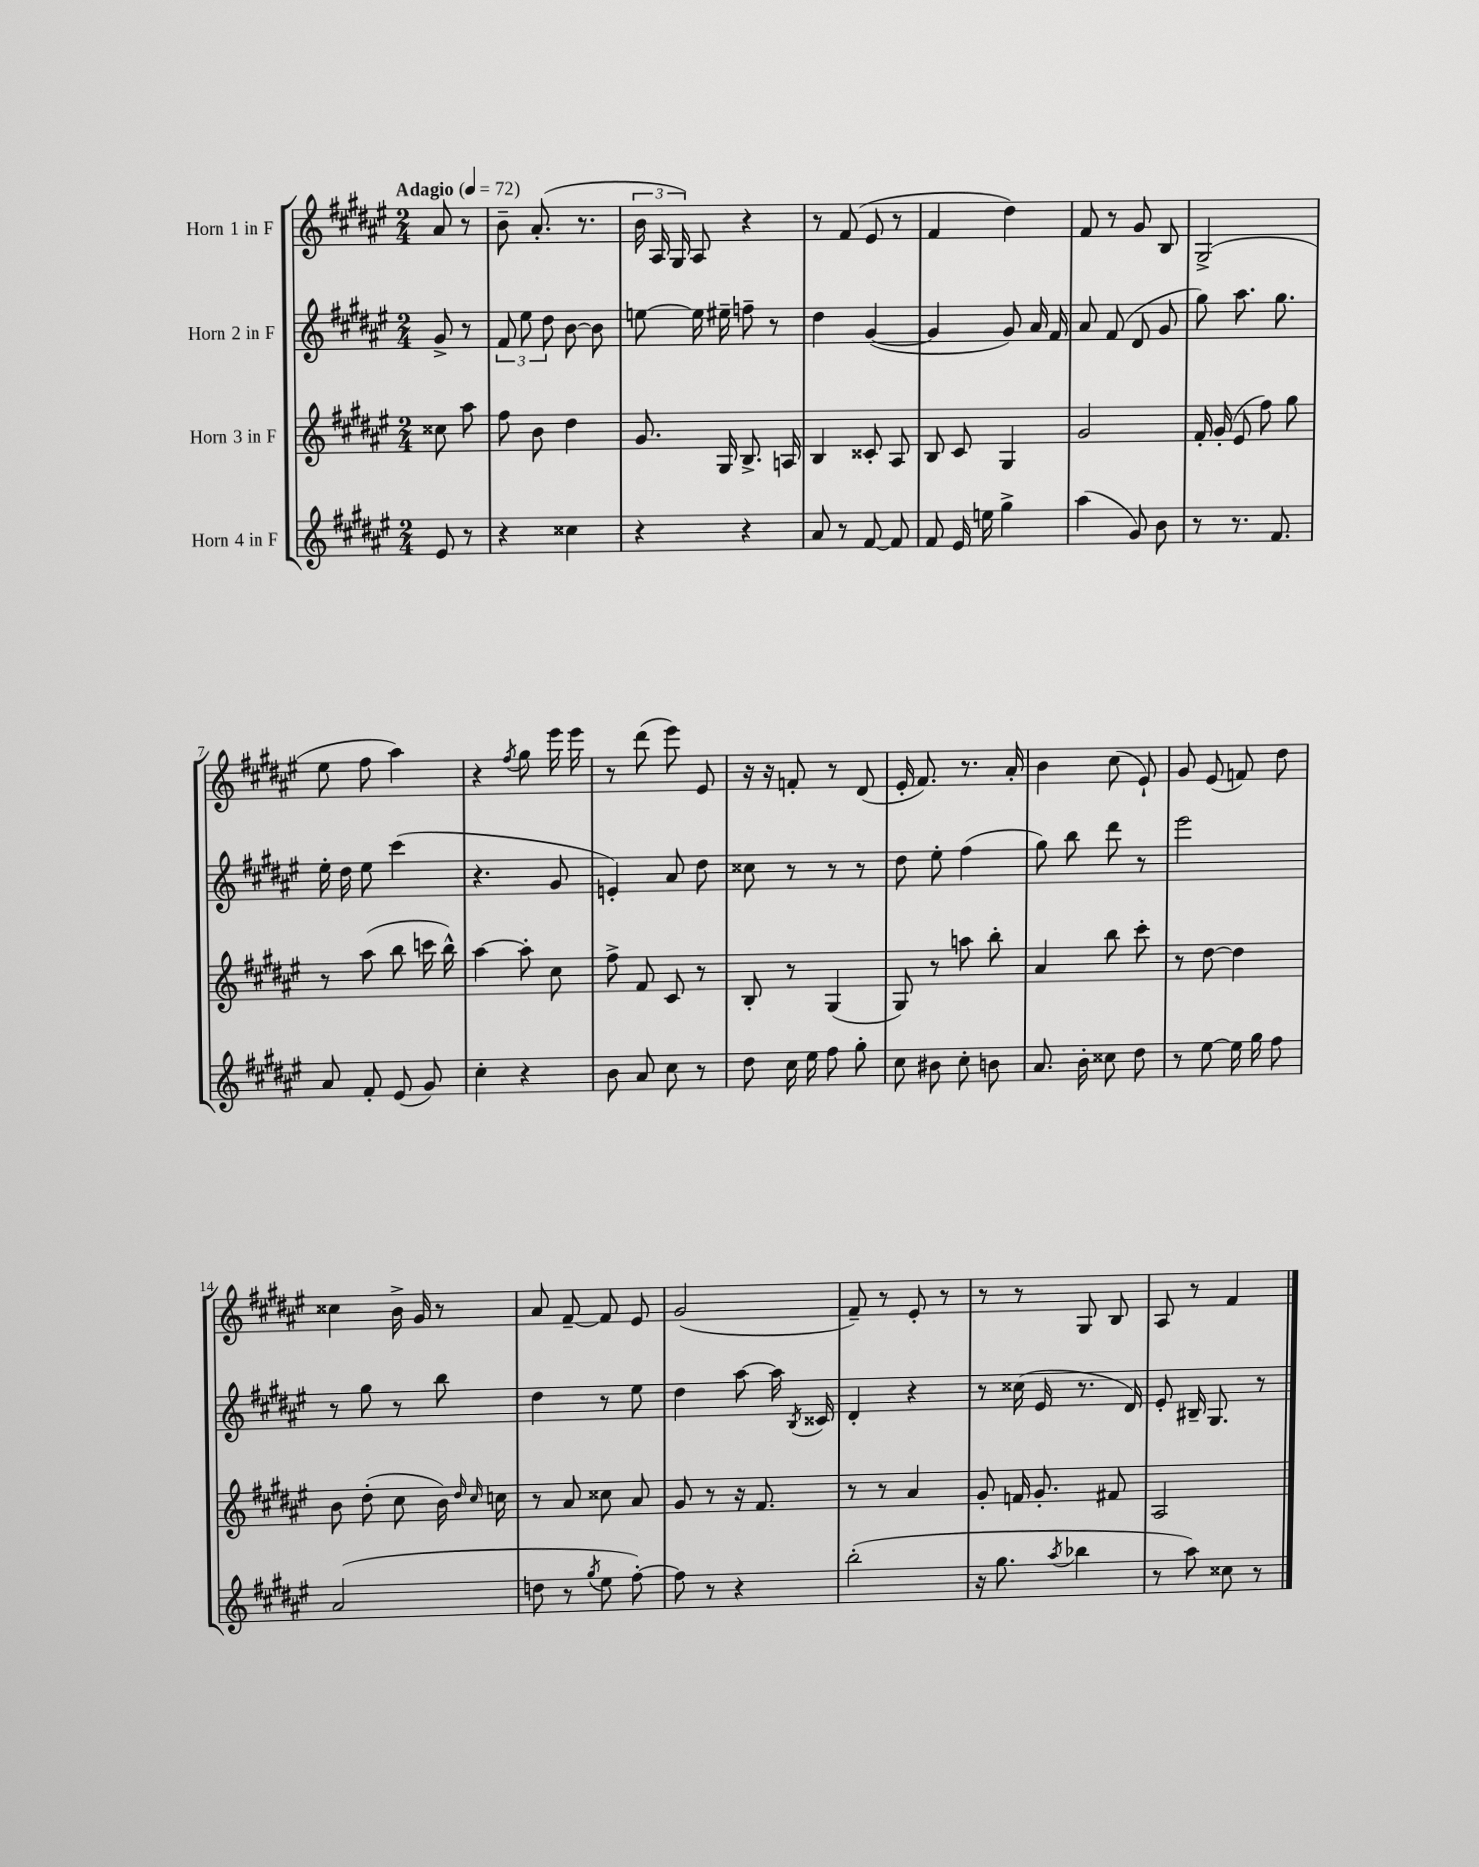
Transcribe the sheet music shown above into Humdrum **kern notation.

**kern	**kern	**kern	**kern
*staff4	*staff3	*staff2	*staff1
*clefG2	*clefG2	*clefG2	*clefG2
*k[f#c#g#d#a#e#]	*k[f#c#g#d#a#e#]	*k[f#c#g#d#a#e#]	*k[f#c#g#d#a#e#]
*M2/4	*M2/4	*M2/4	*M2/4
*MM72	*MM72	*MM72	*MM72
8e#/	8cc##\	8g#^/	8a#/
8r	8aa#\	8r	8r
=	=	=	=
4r	8ff#\	12f#/	8b~\
.	.	12ee#\	.
.	8b\	.	(8.a#'/
.	.	12dd#\	.
4cc##\	4dd#\	[8b\	.
.	.	.	8.r
.	.	8b\]	.
=	=	=	=
4r	8.g#/	[8ee\	24b\
.	.	.	24A#/
.	.	.	24G#/)
.	.	16ee\]	8A#/
.	16G#/	16ee#~\	.
4r	8.B^/	8ff~\	4r
.	.	8r	.
.	16A/	.	.
=	=	=	=
8a#/	4B/	4dd#\	8r
8r	.	.	(8f#/
[8f#/	8c##'/	([4g#/	8e#/
8f#/]	8A#/	.	8r
=	=	=	=
8f#/	8B/	4g#/]	4f#/
16e#/	8c#/	.	.
16ee\	.	.	.
4gg#^\	4G#/	8g#/)	4dd#\)
.	.	16a#/	.
.	.	16f#/	.
=	=	=	=
(4aa#\	2g#/	8a#/	8f#/
.	.	(8f#/	8r
8g#/)	.	8d#/	8g#/
8b\	.	8g#/	8B/
=	=	=	=
8r	16f#'/	8gg#\)	(2G#^/
.	(16g#'/	.	.
8.r	8e#/	8.aa#\	.
.	8ff#\)	.	.
8.f#/	.	8.gg#\	.
.	8gg#\	.	.
=	=	=	=
8a#/	8r	16ee#'\	8ee#\
.	.	16dd#\	.
8f#'/	(8aa#\	8ee#\	8ff#\
(8e#/	8bb\	(4ccc#\	4aa#\)
8g#/)	16ccc\	.	.
.	16bb^^\)	.	.
=	=	=	=
4cc#'\	[4aa#\	4.r	4r
.	.	.	8qff#/
4r	8aa#'\]	.	8gg#\
.	8cc#\	8g#/	16eee#\
.	.	.	16eee#\
=	=	=	=
8b\	8ff#^\	4e'/)	8r
8a#/	8f#/	.	(8ddd#\
8cc#\	8c#/	8a#/	8eee#\)
8r	8r	8dd#\	8e#/
=	=	=	=
8dd#\	8B'/	8cc##\	16r
.	.	.	16r
16cc#\	8r	8r	8f'/
16ee#\	.	.	.
8ff#\	(4G#/	8r	8r
8gg#'\	.	8r	(8d#/
=	=	=	=
8cc#\	8G#/)	8dd#\	16e#'/
.	.	.	8.f#/)
8b#\	8r	8ee#'\	.
8cc#'\	8aa\	(4ff#\	8.r
8b\	8bb'\	.	.
.	.	.	16a#'/
=	=	=	=
8.a#/	4a#/	8gg#\)	4b\
.	.	8bb\	.
16b'\	.	.	.
8cc##\	8bb\	8ddd#\	(8cc#\
8dd#\	8ccc#'\	8r	8e#`/)
=	=	=	=
8r	8r	2eee#\	8g#/
[8ee#\	[8dd#\	.	(8e#/
16ee#\]	4dd#\]	.	8f/)
16gg#\	.	.	.
8ff#\	.	.	8dd#\
=	=	=	=
(2a#/	8b\	8r	4cc##\
.	(8dd#'\	8gg#\	.
.	8cc#\	8r	16b^\
.	.	.	16g#/
.	16b\)	8bb\	8r
.	16qqdd#/	.	.
.	16qqcc#/	.	.
.	16cc\	.	.
=	=	=	=
8dd\	8r	4dd#\	8a#/
8r	8a#/	.	[8f#~/
8qgg#/	.	.	.
8ee#\	8cc##\	8r	8f#/]
[8ff#'\)	8a#/	8ee#\	8e#/
=	=	=	=
8ff#\]	8g#/	4dd#\	(2g#/
8r	8r	.	.
4r	16r	[8aa#\	.
.	8.f#/	.	.
.	.	16aa#\]	.
.	.	8qB/	.
.	.	16c##/	.
=	=	=	=
(2bb'\	8r	4d#'/	8f#~/)
.	8r	.	8r
.	4a#/	4r	8e#'/
.	.	.	8r
=	=	=	=
16r	8g#'/	8r	8r
8.gg#\	.	.	.
.	16f/	(16cc##\	8r
.	8.g#'/	16e#/	.
8qaa#/	.	.	.
4bb-\	.	8.r	8G#/
.	8f#/	.	8B/
.	.	16d#/)	.
=	=	=	=
8r	2A#/	8e#'/	8A#/
8aa#\)	.	16B#~/	8r
.	.	8.G#/	.
8cc##\	.	.	4f#/
8r	.	8r	.
==	==	==	==
*-	*-	*-	*-
